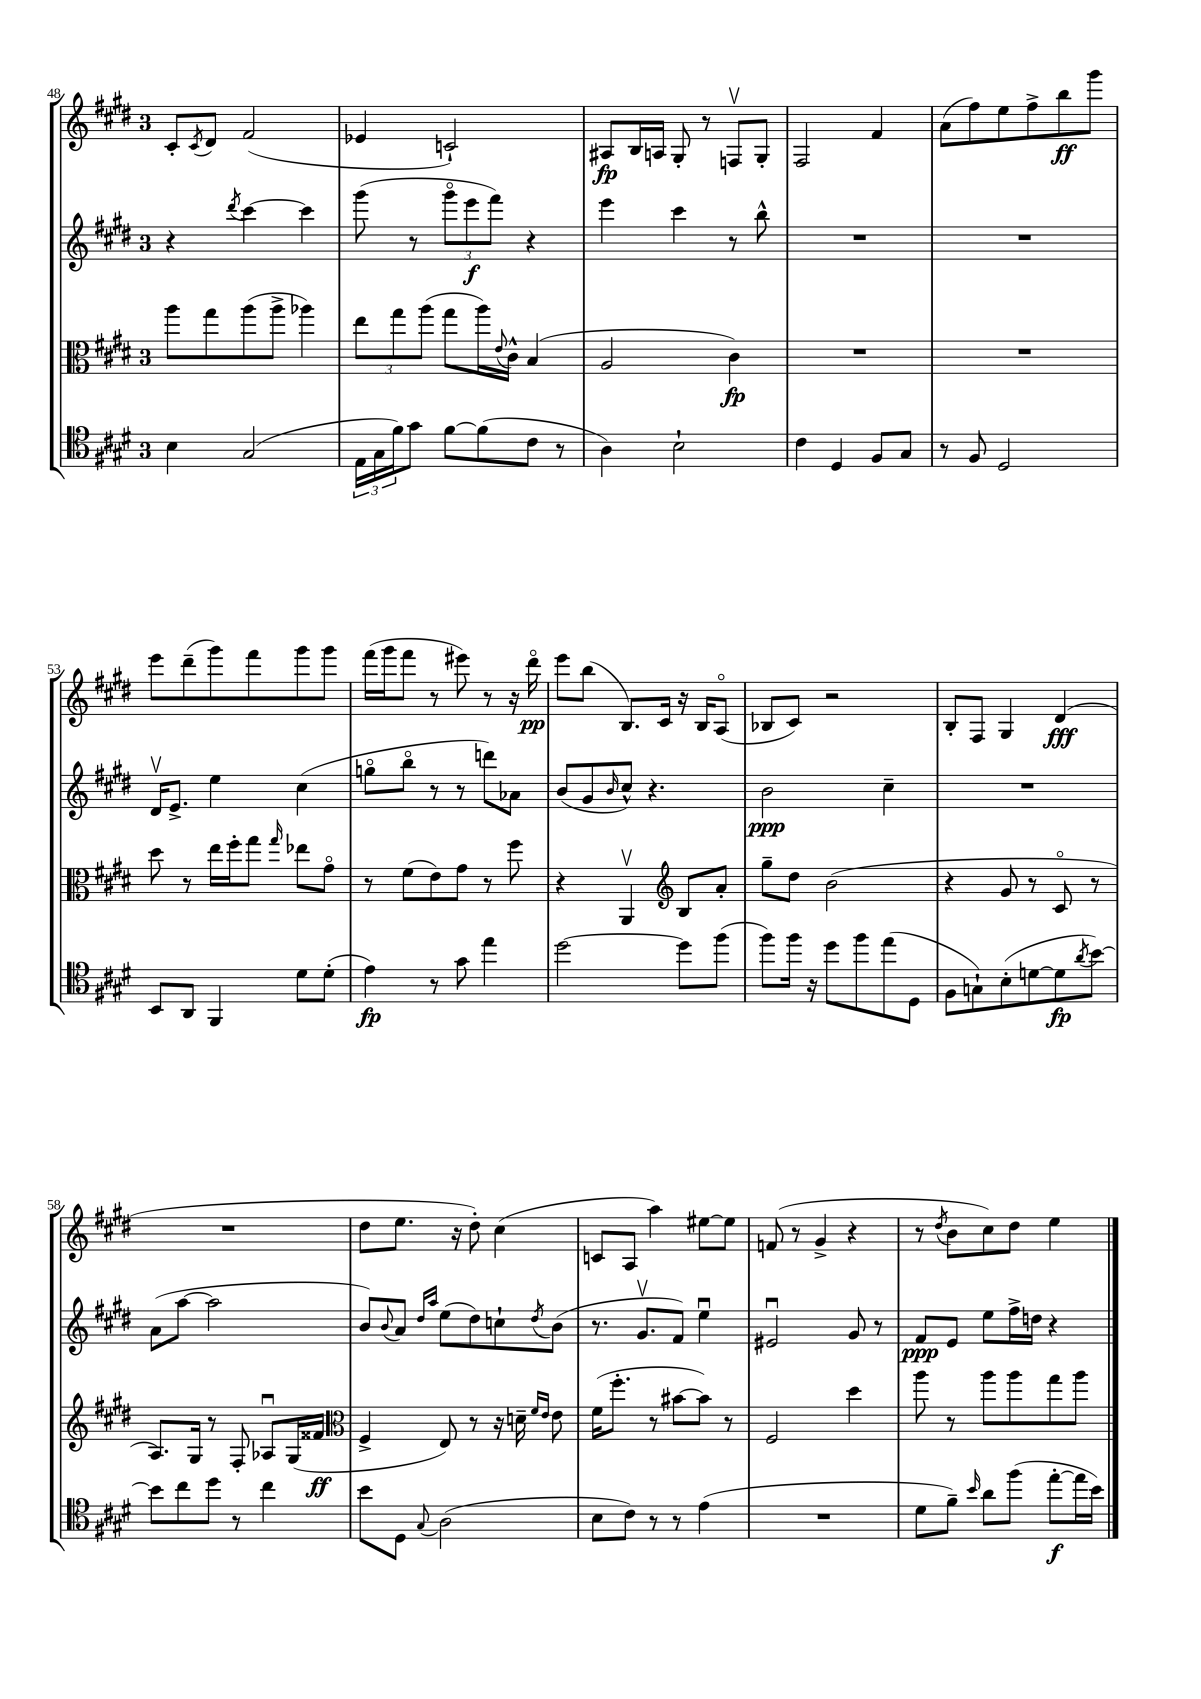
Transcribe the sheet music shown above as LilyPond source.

<<
\new StaffGroup <<
\new Staff = "s0" {
    \clef treble \key e \major \once \override Staff.TimeSignature.style = #'single-digit \time 3/4
    cis'8-. \acciaccatura { cis'8 } dis'8 fis'2( |
    ees'4 c'2-!) |
    ais8\fp b16 a16 gis8-. r8 f8\upbow gis8-. |
    fis2 fis'4 |
    a'8( fis''8) e''8 fis''8-> b''8\ff gis'''8 |
    e'''8 dis'''8--( gis'''8) fis'''8 gis'''8 gis'''8 |
    fis'''16( gis'''16 fis'''8 r8 eis'''8) r8 r16 dis'''16\flageolet\pp |
    e'''8 b''8( b8.) cis'16 r16 b16 a8\flageolet( |
    bes8 cis'8) r2 |
    b8-. fis8 gis4 dis'4\fff( |
    R2. |
    dis''8 e''8. r16 dis''8-.) cis''4( |
    c'8 a8 a''4) eis''8~ eis''8 |
    f'8( r8 gis'4-> r4 |
    r8 \acciaccatura { dis''8 } b'8 cis''8) dis''8 e''4 \bar "|." |
}
\new Staff = "s1" {
    \clef treble \key e \major \once \override Staff.TimeSignature.style = #'single-digit \time 3/4
    r4 \acciaccatura { dis'''8 } cis'''4~ cis'''4 |
    gis'''8( r8 \tuplet 3/2 { gis'''8\flageolet e'''8\f fis'''8) } r4 |
    e'''4 cis'''4 r8 b''8-^ |
    R2. |
    R2. |
    dis'16\upbow e'8.-> e''4 cis''4( |
    g''8\flageolet b''8\flageolet r8 r8 d'''8) aes'8 |
    b'8( gis'8 \grace { b'16 } cis''8-^) r4. |
    b'2\ppp cis''4-- |
    R2. |
    a'8( a''8~ a''2 |
    b'8) \appoggiatura { b'8 } a'8 \grace { dis''16 a''16 } e''8( dis''8) c''8-! \acciaccatura { dis''8 } b'8( |
    r8. gis'8.\upbow fis'8) e''4\downbow |
    eis'2\downbow gis'8 r8 |
    fis'8\ppp e'8 e''8 fis''16-> d''16 r4 \bar "|." |
}
\new Staff = "s2" {
    \clef alto \key e \major \once \override Staff.TimeSignature.style = #'single-digit \time 3/4
    a''8 gis''8 a''8( a''8-> aes''4) |
    \tuplet 3/2 { e''8 gis''8 a''8( } gis''8 a''16) \appoggiatura { e'8 } cis'16-^ b4( |
    a2 cis'4\fp) |
    R2. |
    R2. |
    dis''8 r8 e''16 fis''16-. gis''8 \grace { gis''16 } ees''8 gis'8\flageolet |
    r8 fis'8( e'8) gis'8 r8 fis''8 |
    r4 a,4\upbow \clef treble b8 a'8-. |
    gis''8-- dis''8 b'2( |
    r4 gis'8 r8 cis'8\flageolet r8 |
    a8.) gis16 r8 fis8-. aes8\downbow gis16( fisis'16\ff |
    \clef alto fis4-> e8) r8 r16 d'16-- \grace { fis'16 e'16 } e'8 |
    fis'16( fis''8.-. r8 bis'8~ bis'8) r8 |
    fis2 dis''4 |
    a''8 r8 a''8 a''8 gis''8 a''8 \bar "|." |
}
\new Staff = "s3" {
    \clef tenor \key e \major \once \override Staff.TimeSignature.style = #'single-digit \time 3/4
    b4 gis2( |
    \tuplet 3/2 { e16 gis16 fis'16) } gis'8 fis'8~ fis'8( cis'8 r8 |
    a4) b2-! |
    cis'4 dis4 fis8 gis8 |
    r8 fis8 dis2 |
    b,8 a,8 fis,4 dis'8 dis'8-.( |
    e'4\fp) r8 gis'8 e''4 |
    dis''2~ dis''8 fis''8( |
    fis''8) fis''16 r16 dis''8 fis''8 e''8( dis8 |
    fis8 g8-!) b8-.( d'8~ d'8\fp \acciaccatura { a'8 } b'8~) |
    b'8 cis''8 dis''8 r8 cis''4 |
    b'8 dis8 \appoggiatura { gis8 } a2( |
    b8 cis'8) r8 r8 e'4( |
    R2. |
    dis'8 fis'8--) \grace { b'16 } a'8 fis''8( e''8~-.\f e''16 b'16) \bar "|." |
}
>>
>>
\layout { \context { \Score currentBarNumber = #48 } }
